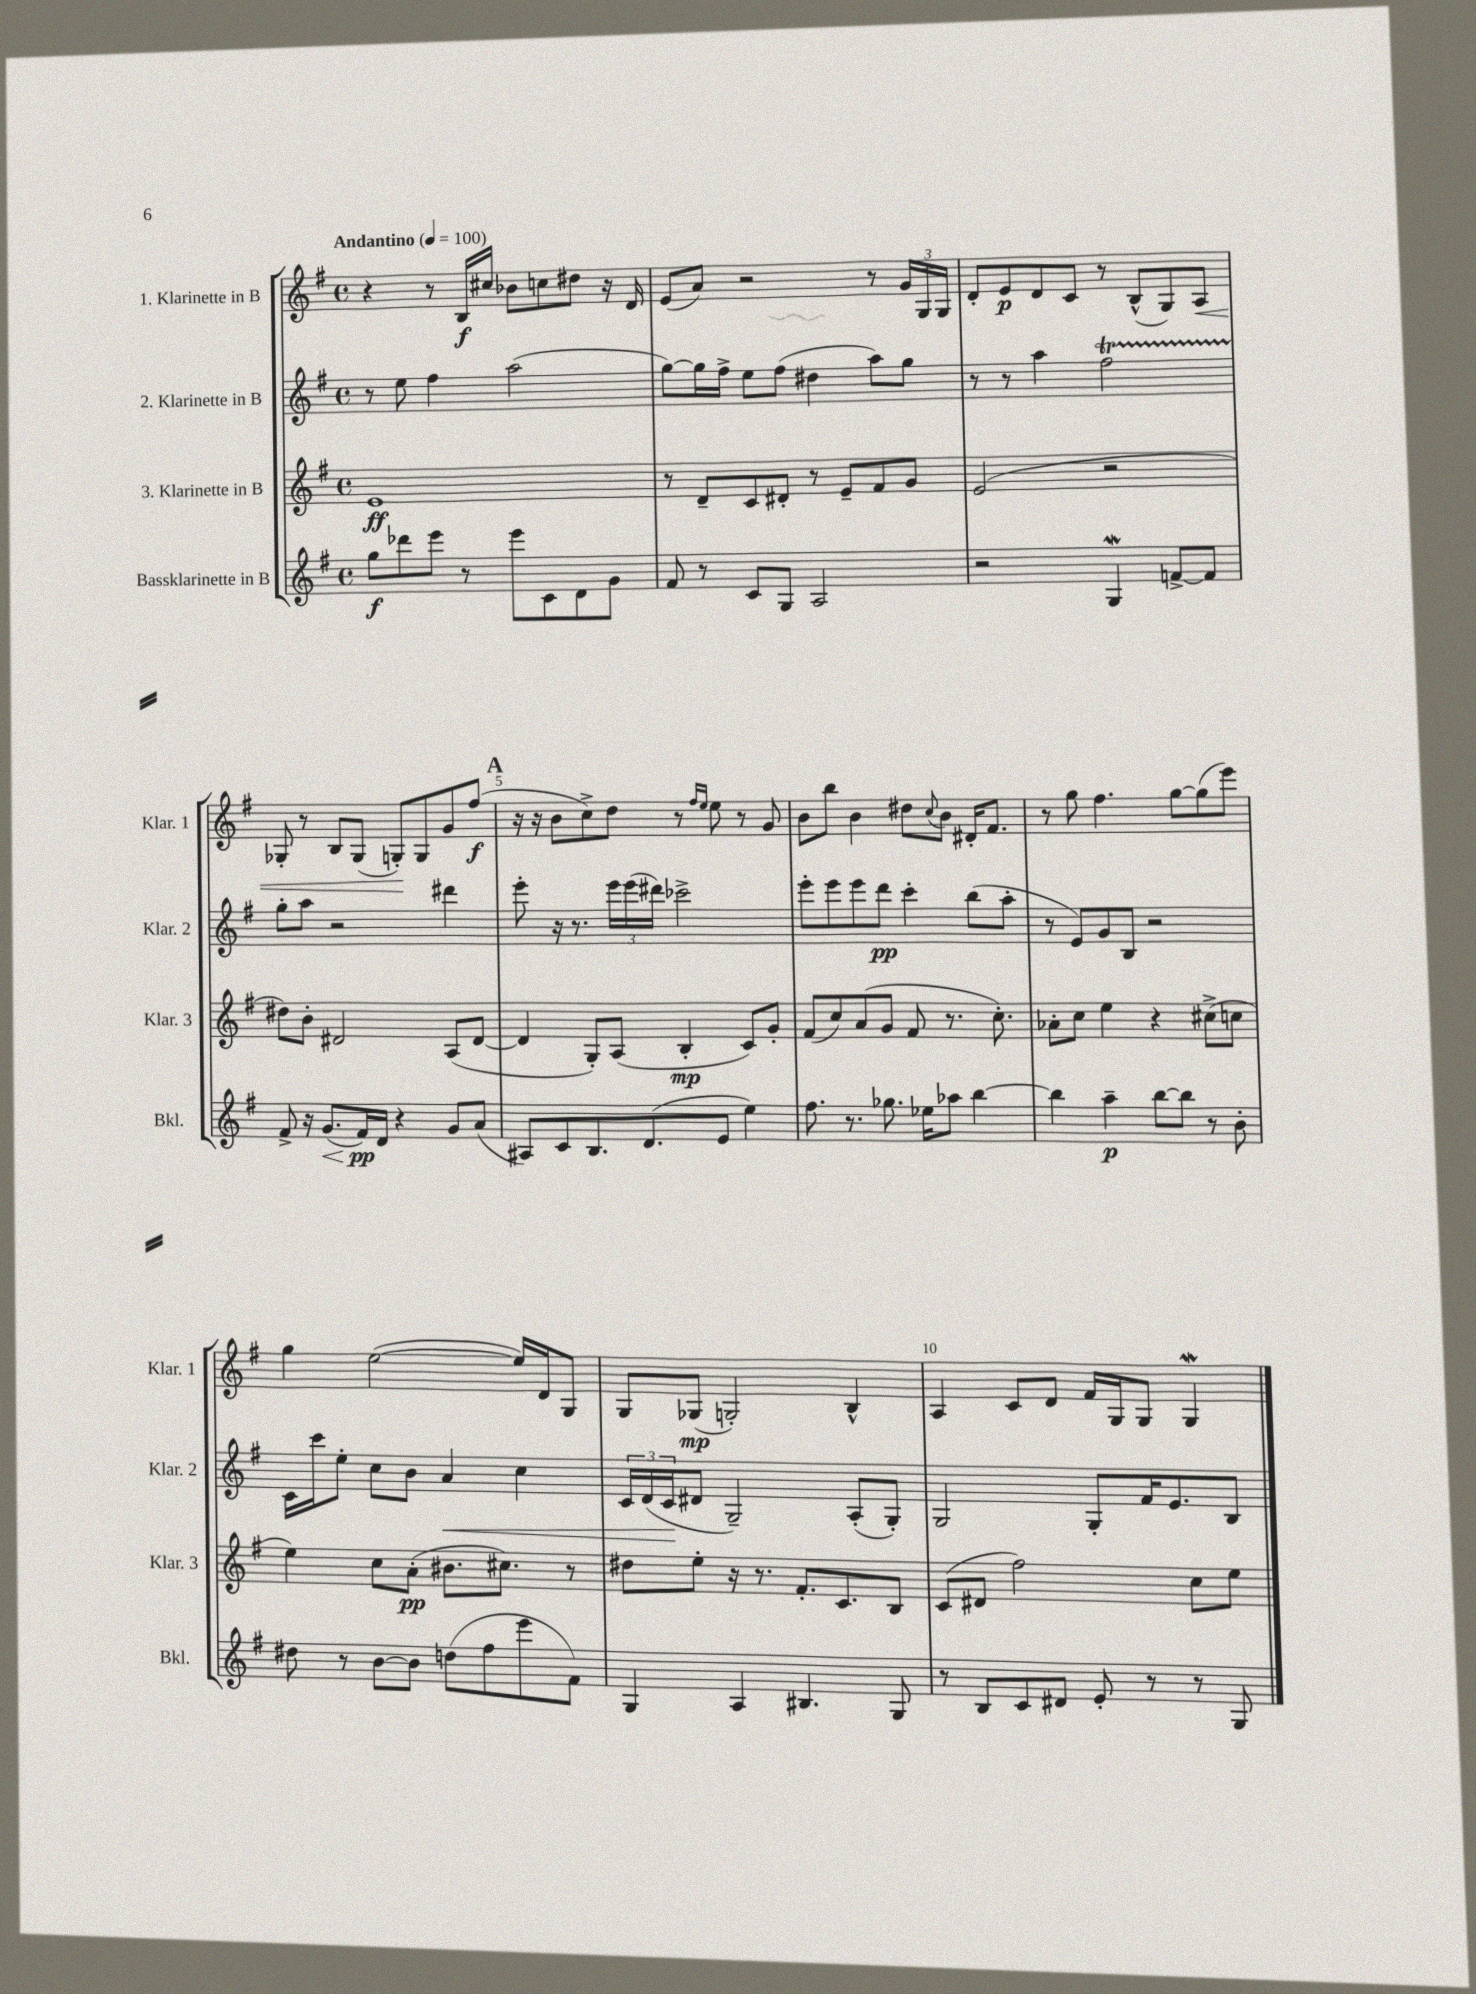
<<
\new StaffGroup <<
\new Staff = "s0" \with { instrumentName = "1. Klarinette in B" shortInstrumentName = "Klar. 1" } {
    \clef treble \key g \major \defaultTimeSignature \time 4/4 \tempo "Andantino" 4 = 100
    r4 r8 b16\f cis''16 bes'8 c''8 dis''8 r16 d'16 |
    e'8( a'8) r2 r8 \tuplet 3/2 { g'16 g16 g16 } |
    d'8-. e'8\p d'8 c'8 r8 b8-^( g8) a8\< |
    ges8-. r8 b8 ges8( g8-.\!) g8 g'8 fis''8\f( |
    \mark \markup { \bold "A" } r16 r16 b'8 c''8->) d''8 r8 \grace { fis''16 e''16 } e''8 r8 g'8 |
    b'8 b''8 b'4 dis''8 \appoggiatura { c''8 } b'8 dis'16-. fis'8. |
    r8 g''8 fis''4. g''8~ g''8( e'''8) |
    g''4 e''2~( e''16) d'16 g8 |
    g8 ges8\mp( g2-.) b4-^ |
    a4 c'8 d'8 fis'16 g16 g8 g4\mordent \bar "|." |
}
\new Staff = "s1" \with { instrumentName = "2. Klarinette in B" shortInstrumentName = "Klar. 2" } {
    \clef treble \key g \major \defaultTimeSignature \time 4/4
    r8 e''8 fis''4 a''2( |
    g''8~) g''16 fis''16-> e''8 fis''8( dis''4 a''8) g''8 |
    r8 r8 a''4 fis''2\startTrillSpan |
    g''8-.\stopTrillSpan a''8 r2 dis'''4 |
    \mark \markup { \bold "A" } e'''8-. r16 r8. \tuplet 3/2 { e'''16 e'''16( dis'''16) } ces'''2-> |
    e'''8-. e'''8 e'''8 d'''8\pp c'''4-. b''8( a''8-. |
    r8 e'8) g'8 b8 r2 |
    c'16 c'''16 e''8-. c''8 b'8 a'4\< c''4 |
    \tuplet 3/2 { c'16 d'16( c'16\! } dis'8 g2--) a8-.( g8-.) |
    g2 g8-. fis'16 e'8. b8 \bar "|." |
}
\new Staff = "s2" \with { instrumentName = "3. Klarinette in B" shortInstrumentName = "Klar. 3" } {
    \clef treble \key g \major \defaultTimeSignature \time 4/4
    e'1\ff |
    r8 d'8-- c'8 dis'8-. r8 e'8-- fis'8 g'8 |
    e'2( r2 |
    dis''8) b'8-. dis'2 a8( dis'8~ |
    \mark \markup { \bold "A" } dis'4 g8-.) a8( b4-.\mp c'8) g'8-. |
    fis'8( c''8) a'8( g'8 fis'8 r8. c''8.-.) |
    aes'8-. c''8 e''4 r4 cis''8->( c''8 |
    e''4) c''8 a'8-.\pp( bis'8. cis''8.) r8 |
    dis''8 e''8-. r16 r8. fis'8.-. c'8. b8 |
    c'8( dis'8 fis''2) c''8 e''8 \bar "|." |
}
\new Staff = "s3" \with { instrumentName = "Bassklarinette in B" shortInstrumentName = "Bkl." } {
    \clef treble \key g \major \defaultTimeSignature \time 4/4
    g''8\f des'''8 e'''8 r8 e'''8 c'8 d'8 g'8 |
    fis'8 r8 c'8 g8 a2 |
    r2 g4\mordent f'8~-> f'8 |
    fis'8-> r16 g'8.\<( fis'16\pp\!) d'16 r4 g'8 a'8( |
    \mark \markup { \bold "A" } ais8) c'8 b8. d'8.( e'8 e''4) |
    fis''8. r8. ges''8. ees''16 aes''8 b''4~ |
    b''4 a''4--\p b''8~ b''8 r8 b'8-. |
    dis''8 r8 b'8~ b'8 d''8( fis''8 e'''8 fis'8) |
    g4 a4 bis4. g8 |
    r8 b8 c'8 dis'8 e'8-. r8 r8 g8 \bar "|." |
}
>>
>>
\layout { \context { \Score \override BarNumber.break-visibility = ##(#f #t #t) barNumberVisibility = #(every-nth-bar-number-visible 5) } }
